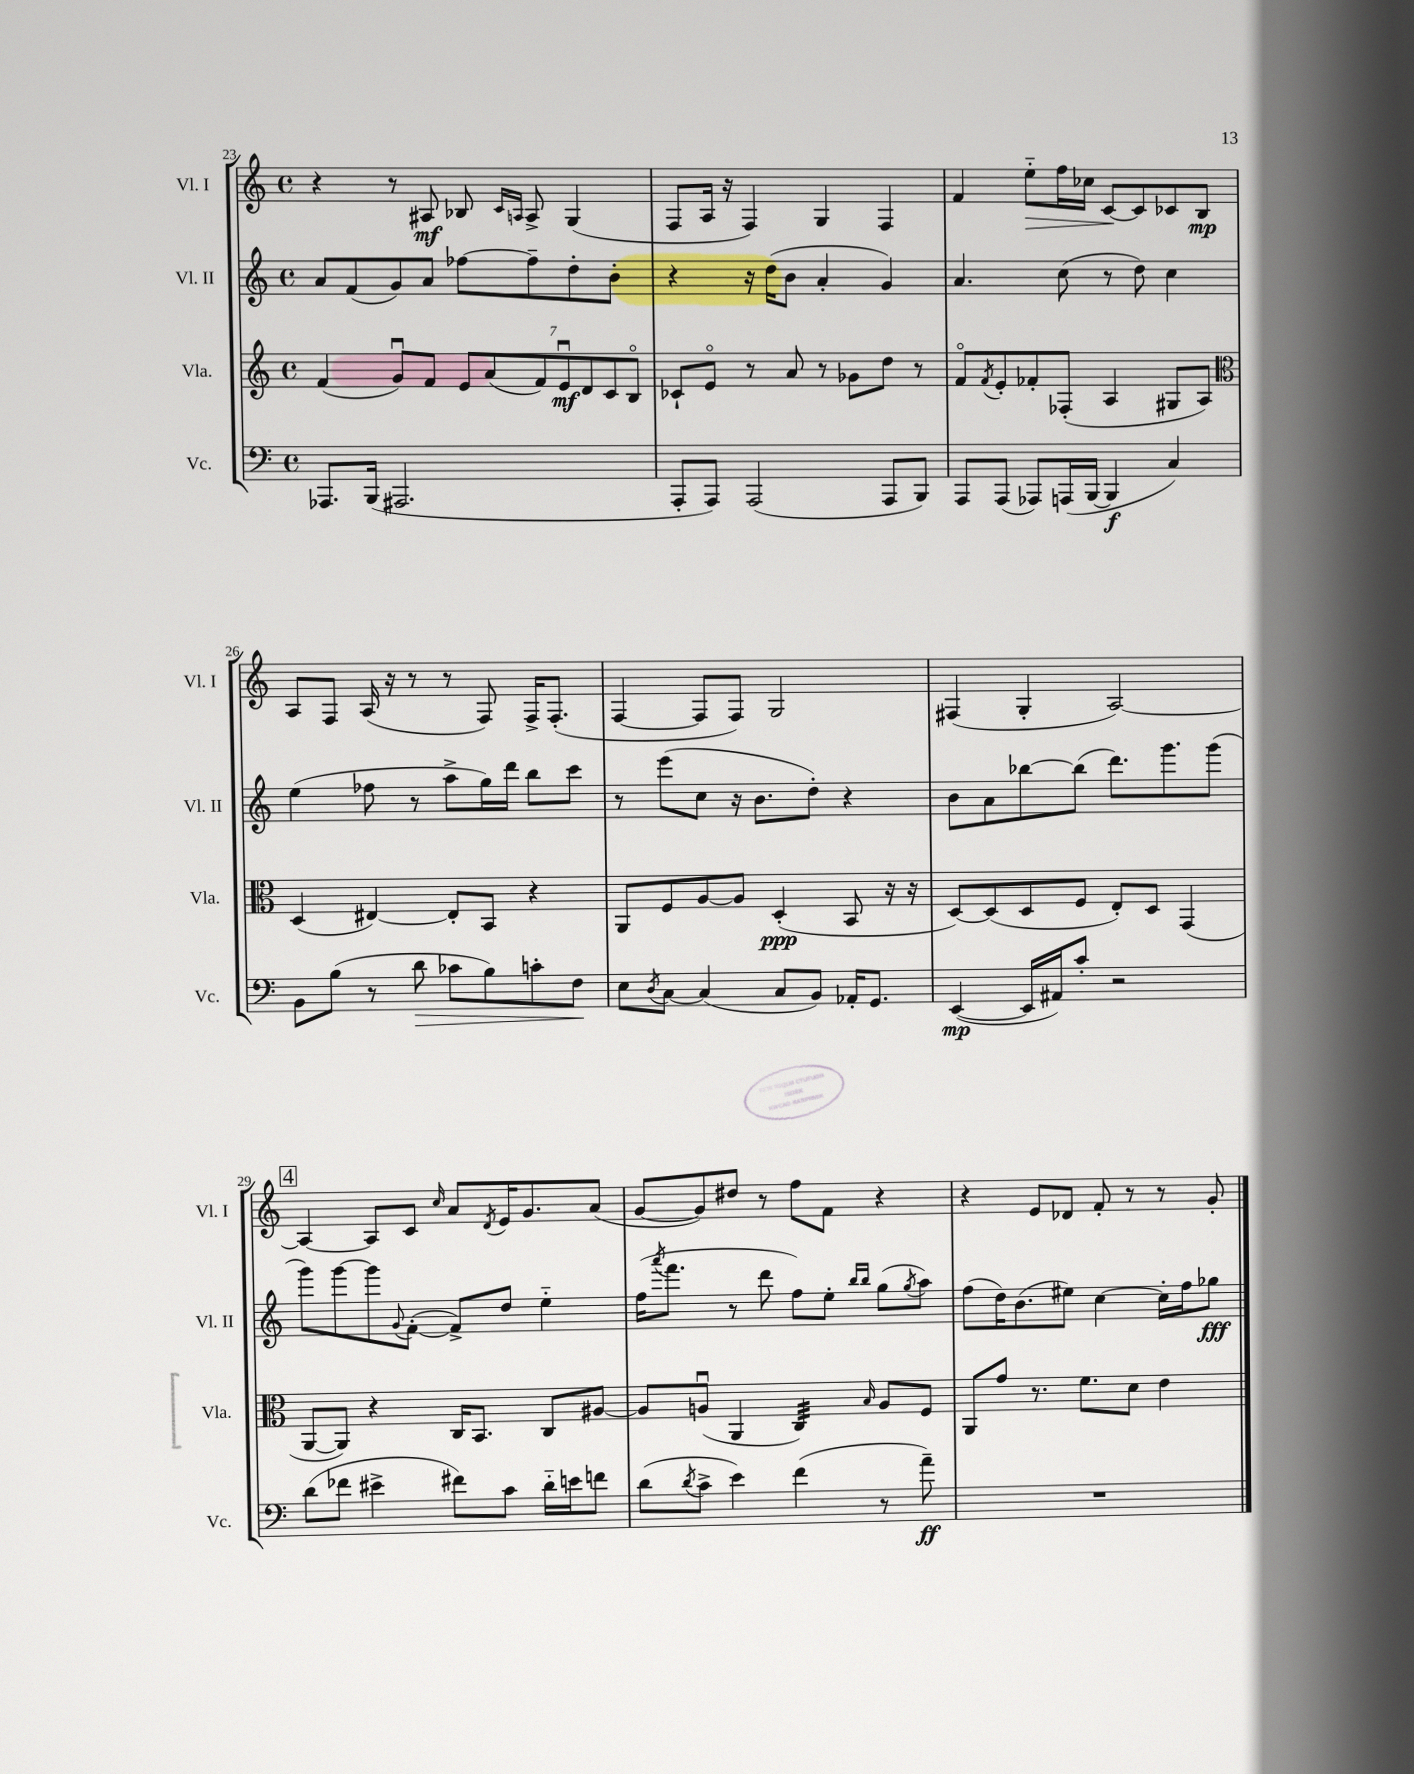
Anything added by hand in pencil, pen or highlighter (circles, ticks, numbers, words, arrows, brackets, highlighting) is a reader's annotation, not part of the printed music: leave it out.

**kern	**kern	**kern	**kern
*staff4	*staff3	*staff2	*staff1
*clefF4	*clefG2	*clefG2	*clefG2
*k[]	*k[]	*k[]	*k[]
*M4/4	*M4/4	*M4/4	*M4/4
*met(c)	*met(c)	*met(c)	*met(c)
8.AAA-	(4f	8a	4r
.	.	(8f	.
(16BBB	.	.	.
2.AAA#	8gu)	8g)	8r
.	8f	8a	8A#
.	14e	[8ff-	8B-
.	(14a	.	.
.	.	.	16qqc
.	.	.	16qqA
.	.	8ff-~]	8A^
.	14f)	.	.
.	14eu	.	.
.	.	8dd'	(4G
.	14d	.	.
.	14c	.	.
.	.	8b'	.
.	14Bo	.	.
=	=	=	=
8AAA'	8c-`	4r	8F
8AAA)	8eo	.	16A
.	.	.	16r
(2AAA	8r	16r	4F)
.	.	(16dd	.
.	8a	8b	.
.	8r	4a'	4G
.	8g-	.	.
8AAA	8dd	4g)	4F
8BBB)	8r	.	.
=	=	=	=
8AAA	8fo	4.a	4f
.	8qf	.	.
(8AAA	8e'	.	.
8AAA-)	8f-'	.	8ee'~
(16AAA	(8F-'	(8cc	16ff
[16BBB	.	.	16cc-
4BBB]	4A	8r	[8c
.	.	8dd)	8c]
4C)	8G#	4cc	8c-
.	8A)	.	8B
=	=	=	=
*	*clefC3	*	*
8BB	(4D	(4ee	8A
(8B	.	.	8F
8r	[4E#)	8ff-	(16A
.	.	.	16r
8d	.	8r	8r
8c-	8E#']	8aa^	8r
8B)	8BB	16gg)	8F)
.	.	16ddd	.
8c'	4r	8bb	16F^
.	.	.	(8.F'
8F	.	8ccc	.
=	=	=	=
8E	8AA	8r	[4F
8qD	.	.	.
[8C	8F	(8eee	.
(4C]	[8A	8cc	8F]
.	8A]	16r	8F)
.	.	8.b	.
8C	(4D'	.	2G
8BB)	.	8dd')	.
16AA-'	8BB	4r	.
8.GG	.	.	.
.	16r	.	.
.	16r	.	.
=	=	=	=
([4EE	[8D)	8b	(4F#
.	(8D]	8a	.
16EE]	8D	[8bb-	4G'
16AA#)	.	.	.
8c'	8F	(8bb-]	.
2r	8E')	8.ddd)	[2A)
.	8D	.	.
.	.	8.ggg	.
.	(4GG	.	.
.	.	(8ggg	.
=	=	=	=
(8d	[8AA	8ggg)	4A_
8f-	8AA])	[8ggg	.
4e#^	4r	8ggg]	8A]
.	.	8qqg	.
.	.	([8f'	8c
.	.	.	16qqcc
8f#)	16C	8f^])	8a
.	8.BB	.	.
.	.	.	8qd
8c	.	8dd	16e
.	.	.	8.g
16d'~	8C	4ee'~	.
16e	.	.	.
8f	[8A#	.	(8a
=	=	=	=
(8d	8A#]	(16ff	[8g
.	.	8qaaa	.
.	.	8.fff	.
8qd	.	.	.
8c^	(8Au	.	8g])
4e)	4AA	8r	8dd#
.	.	8ddd	8r
(4f	4C)	8ff)	8ff
.	.	8ee'	8f
.	.	16qqbb	.
.	16qqB	16qqbb	.
8r	8A	(8gg	4r
.	.	8qgg	.
8a~)	8F	8aa)	.
=	=	=	=
1r	8AA	(8ff	4r
.	8g	16dd)	.
.	.	(8.b	.
.	8.r	.	8e
.	.	8ee#)	8d-
.	8.f	.	.
.	.	[4cc	8f'
.	8d	.	8r
.	4e	16cc']	8r
.	.	16ff	.
.	.	8gg-	8g'
==	==	==	==
*-	*-	*-	*-
